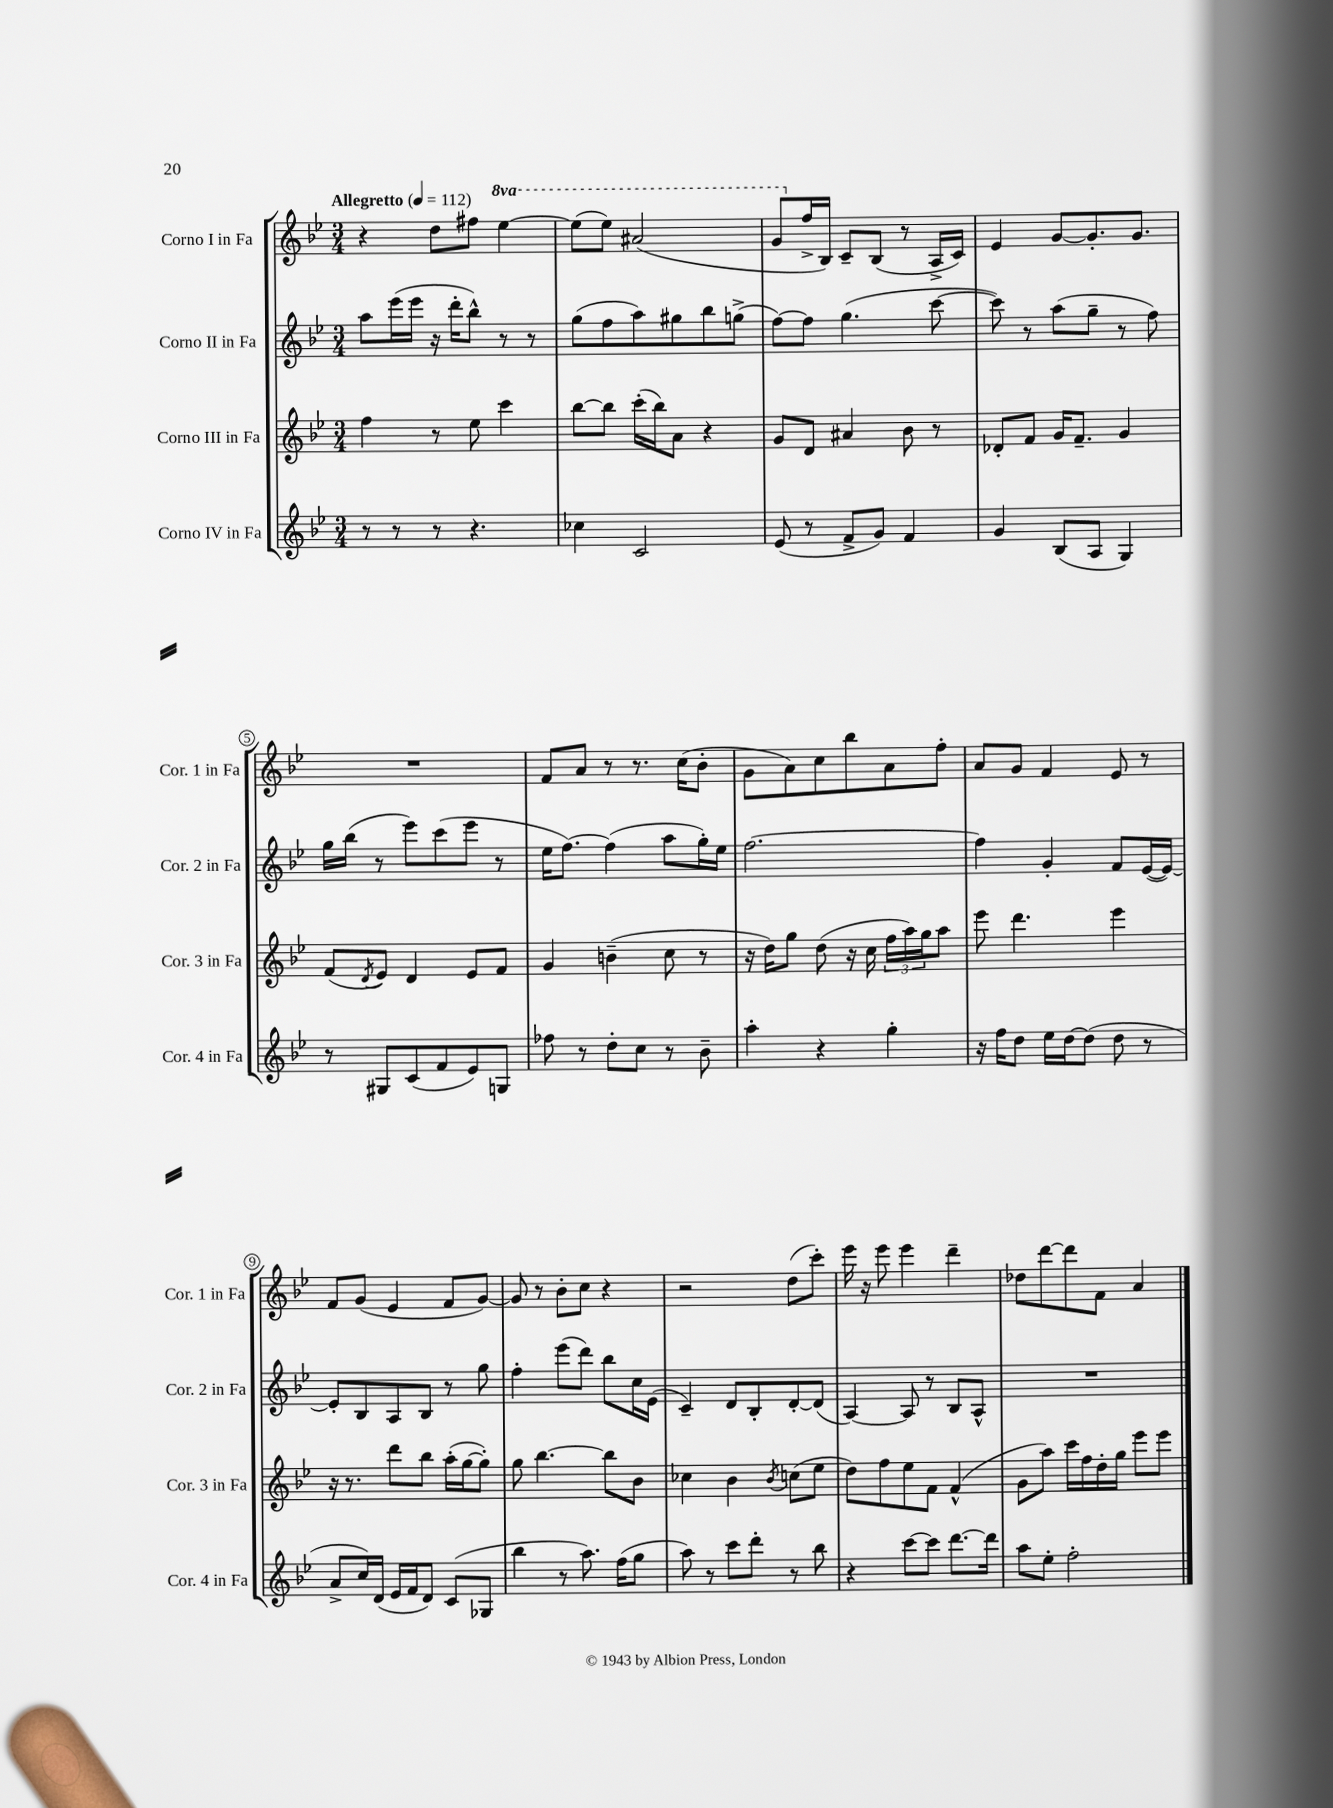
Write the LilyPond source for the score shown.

<<
\new StaffGroup <<
\new Staff = "s0" \with { instrumentName = "Corno I in Fa" shortInstrumentName = "Cor. 1 in Fa" } {
    \clef treble \key bes \major \numericTimeSignature \time 3/4 \set Staff.ottavationMarkups = #ottavation-simple-ordinals \tempo "Allegretto" 4 = 112
    r4 d''8 fis''8 \ottava #1 ees'''4~ |
    ees'''8( ees'''8) ais''2( |
    g''8 \ottava #0 f''16-> bes16) c'8-- bes8( r8 a16-> c'16) |
    ees'4 g'8~ g'8.-. g'8. |
    R2. |
    f'8 a'8 r8 r8. c''16( bes'8-. |
    g'8 a'8) c''8 bes''8 a'8 f''8-. |
    a'8 g'8 f'4 ees'8 r8 |
    f'8 g'8( ees'4 f'8 g'8~) |
    g'8 r8 bes'8-. c''8 r4 |
    r2 d''8( c'''8-.) |
    ees'''16 r16 ees'''8 ees'''4 d'''4-- |
    des''8 d'''8~ d'''8 f'8 a'4 \bar "|." |
}
\new Staff = "s1" \with { instrumentName = "Corno II in Fa" shortInstrumentName = "Cor. 2 in Fa" } {
    \clef treble \key bes \major \numericTimeSignature \time 3/4
    a''8 ees'''16( ees'''16 r16 d'''16-. bes''8-^) r8 r8 |
    g''8( f''8 a''8) gis''8 bes''8 g''8->( |
    f''8~) f''8 g''4.( c'''8~ |
    c'''8) r8 a''8( g''8-- r8 f''8) |
    g''16 bes''16( r8 ees'''8) c'''8( ees'''8 r8 |
    ees''16 f''8.~) f''4( a''8 g''16-.) ees''16 |
    f''2.~ |
    f''4 g'4-. f'8 ees'16~( ees'16~) |
    ees'8-. bes8 a8 bes8 r8 g''8 |
    f''4-. ees'''8( d'''8) bes''8 c''16 ees'16( |
    c'4--) d'8 bes8-. d'8~-. d'8( |
    a4~) a8 r8 bes8 a8-^ |
    R2. \bar "|." |
}
\new Staff = "s2" \with { instrumentName = "Corno III in Fa" shortInstrumentName = "Cor. 3 in Fa" } {
    \clef treble \key bes \major \numericTimeSignature \time 3/4
    f''4 r8 ees''8 c'''4 |
    bes''8~ bes''8 c'''16-.( bes''16) a'8 r4 |
    g'8 d'8 ais'4 bes'8 r8 |
    des'8-. f'8 g'16 f'8.-- g'4 |
    f'8( \acciaccatura { d'8 } ees'8) d'4 ees'8 f'8 |
    g'4 b'4--( c''8 r8 |
    r16 d''16) g''8 d''8( r16 c''16 \tuplet 3/2 { f''16 a''16) g''16 } a''8 |
    ees'''8 d'''4. ees'''4 |
    r16 r8. d'''8 bes''8 a''16-.( g''16~ g''8-.) |
    g''8 bes''4.~ bes''8 bes'8 |
    ces''4 bes'4 \acciaccatura { bes'8 } c''8( ees''8 |
    d''8) f''8 ees''8 f'8 f'4-^( |
    g'8 a''8) c'''16 f''16 d''16-. g''16 ees'''8 ees'''8 \bar "|." |
}
\new Staff = "s3" \with { instrumentName = "Corno IV in Fa" shortInstrumentName = "Cor. 4 in Fa" } {
    \clef treble \key bes \major \numericTimeSignature \time 3/4
    r8 r8 r8 r4. |
    ces''4 c'2 |
    ees'8( r8 f'8-> g'8) f'4 |
    g'4 bes8( a8 g4) |
    r8 gis8 c'8( f'8 ees'8) g8 |
    fes''8 r8 d''8-. c''8 r8 bes'8-- |
    a''4-. r4 g''4-. |
    r16 f''16 d''8 ees''16 d''16~ d''8( d''8 r8 |
    a'8-> c''16) d'16( ees'16 f'16 d'8) c'8( ges8 |
    bes''4 r8 a''8.) f''16( g''8 |
    a''8) r8 c'''8 d'''8-. r8 bes''8 |
    r4 c'''8~ c'''8 d'''8.~ d'''16 |
    a''8 ees''8-. f''2-. \bar "|." |
}
>>
>>
\layout { \context { \Score \override BarNumber.stencil = #(make-stencil-circler 0.1 0.3 ly:text-interface::print) } }
